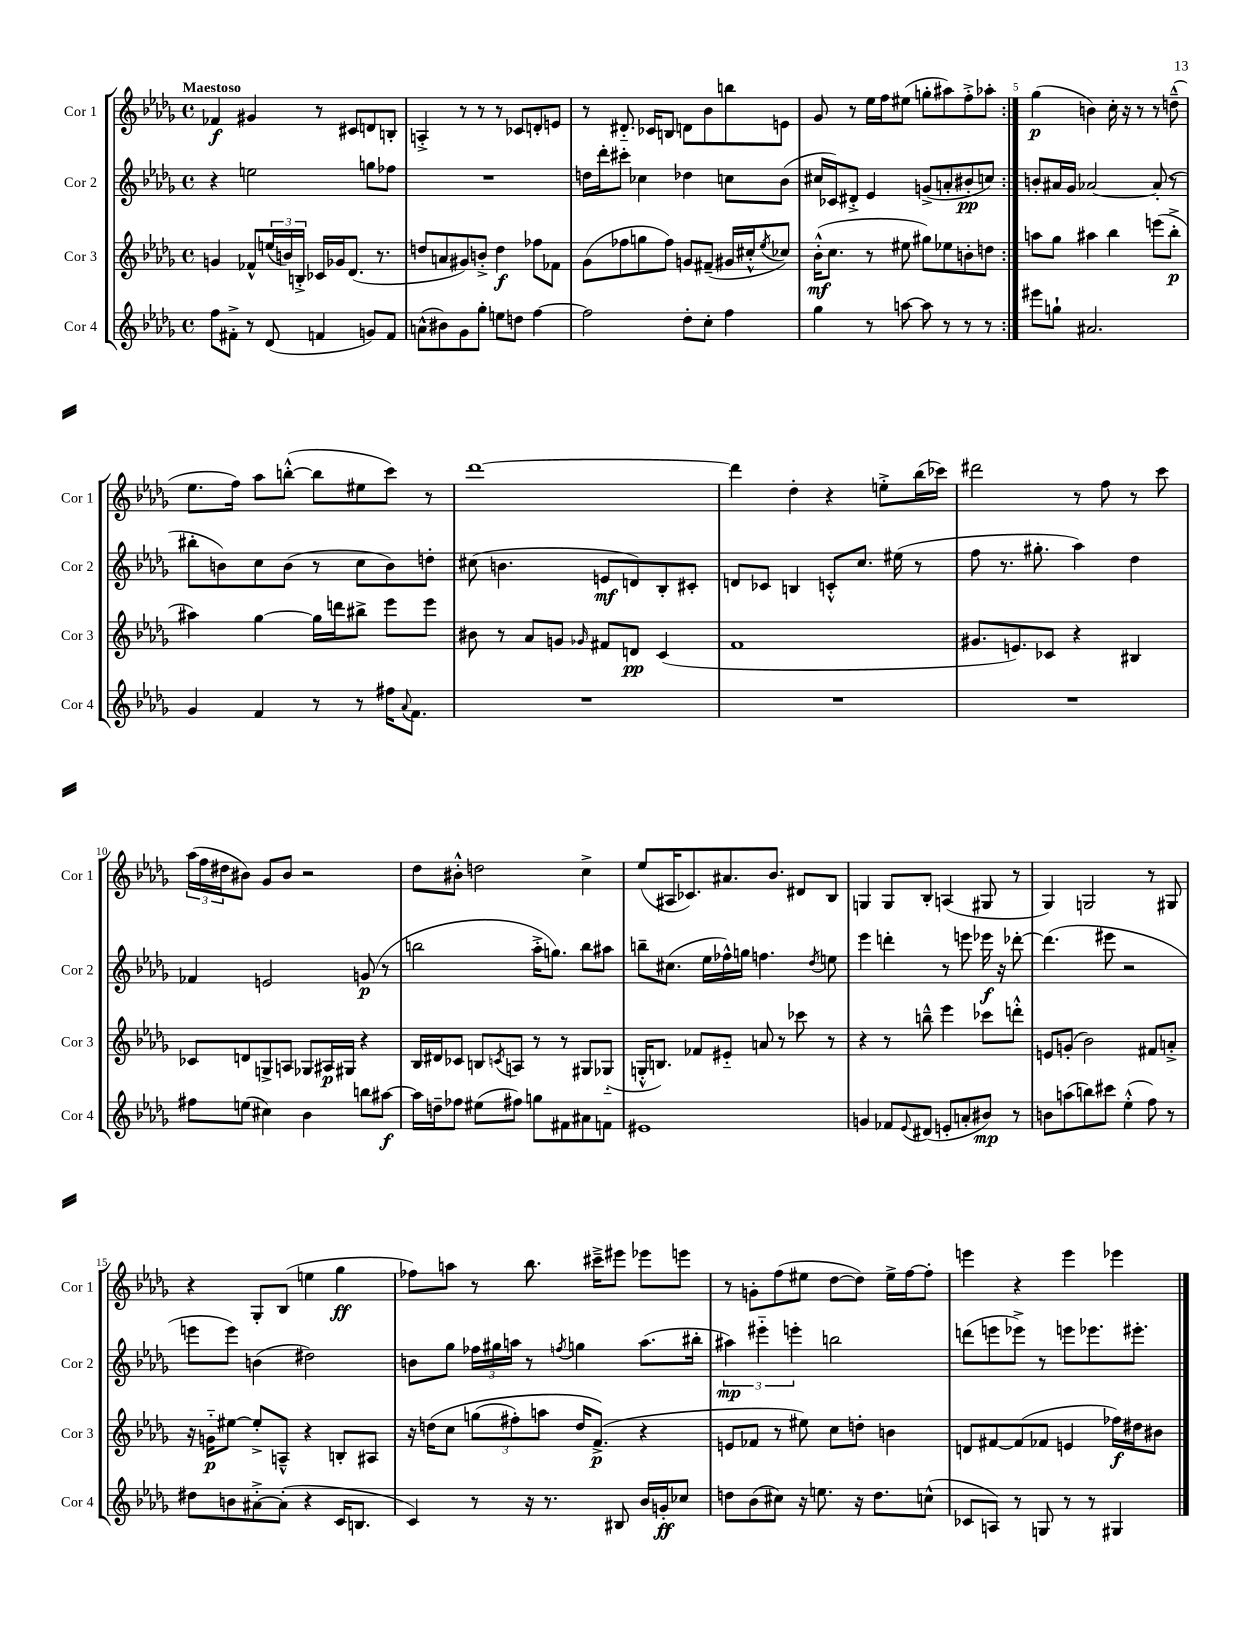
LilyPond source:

<<
\new StaffGroup <<
\new Staff = "s0" \with { instrumentName = "Cor 1" shortInstrumentName = "Cor 1" } {
    \clef treble \key des \major \defaultTimeSignature \time 4/4 \tempo "Maestoso"
    \repeat volta 2 { fes'4\f gis'4 r8 cis'8 d'8 b8-. |
    a4-.-> r8 r8 r8 ces'8 d'8-. e'8 |
    r8 dis'8.-_ ces'16 b8 d'8 bes'8 b''8 e'8 |
    ges'8 r8 ees''16 f''16 eis''8( g''8-. ais''8) f''8-.-> aes''8-. | }
    ges''4\p( b'4) c''16-. r16 r8 r8 d''8---^( |
    ees''8. f''16) aes''8 b''8~-.-^( b''8 eis''8 c'''8) r8 |
    des'''1~ |
    des'''4 des''4-. r4 e''8-.-> bes''16( ces'''16) |
    dis'''2 r8 f''8 r8 c'''8 |
    \tuplet 3/2 { aes''16( f''16 dis''16 } bis'8) ges'8 bis'8 r2 |
    des''8 bis'8-.-^ d''2 c''4-> |
    ees''8( ais16 ces'8.) ais'8. bes'8. dis'8 bes8 |
    g4 g8 bes8-. a4( gis8 r8 |
    ges4) g2 r8 gis8 |
    r4 ges8-. bes8( e''4 ges''4\ff |
    fes''8) a''8 r8 bes''8. cis'''16---> eis'''8 ees'''8 e'''8 |
    r8 g'8-. f''8( eis''8 des''8~ des''8) eis''16-> f''16~ f''8-. |
    e'''4 r4 e'''4 ees'''4 \bar "|." |
}
\new Staff = "s1" \with { instrumentName = "Cor 2" shortInstrumentName = "Cor 2" } {
    \clef treble \key des \major \defaultTimeSignature \time 4/4
    \repeat volta 2 { r4 e''2 g''8 fes''8 |
    R1 |
    d''16 des'''16-. cis'''8-. ces''4 des''4 c''8 bes'8( |
    cis''16 ces'16) dis'8-.-> ees'4 g'8->( a'8-. bis'8-.\pp c''8) | }
    b'8-. ais'16 ges'16 aes'2~ aes'8-.( r8 |
    bis''8-. b'8) c''8 b'8( r8 c''8 b'8) d''8-. |
    cis''8( b'4. e'8\mf d'8) bes8-. cis'8-. |
    d'8 ces'8 b4 c'8-.-^ c''8. eis''16( r8 |
    f''8 r8. gis''8.-. aes''4) des''4 |
    fes'4 e'2 g'8\p( r8 |
    b''2 aes''16-.-> g''8.) b''8 ais''8 |
    b''8-- cis''8.( ees''16 fes''16-^) g''16 f''4. \acciaccatura { des''8 } e''8 |
    ees'''4 d'''4-. r8 e'''8 ees'''16\f r16 des'''8~-. |
    des'''4.( eis'''8 r2 |
    e'''8 e'''8) b'4( dis''2) |
    b'8 ges''8 \tuplet 3/2 { fes''16 gis''16 a''16 } r8 \acciaccatura { f''8 } g''4 a''8.( bis''16-. |
    \tuplet 3/2 { ais''4\mp) eis'''4-_ e'''4-. } b''2 |
    d'''8( e'''8 ees'''8->) r8 e'''8 ees'''8. eis'''8.-. \bar "|." |
}
\new Staff = "s2" \with { instrumentName = "Cor 3" shortInstrumentName = "Cor 3" } {
    \clef treble \key des \major \defaultTimeSignature \time 4/4
    \repeat volta 2 { g'4 fes'8-^ \tuplet 3/2 { e''16( b'16) b16-.-> } ces'16 ges'16 des'8.( r8. |
    d''8 a'8 gis'8) b'8-.-> d''4\f fes''8 fes'8 |
    ges'8( fes''8 g''8 fes''8) g'8 fis'8--( gis'16 cis''16-.-^ \acciaccatura { ees''8 } ces''8) |
    bes'16-.-^\mf( c''8. r8 eis''8 gis''8) ees''8 b'8-. d''8 | }
    a''8 ges''8 ais''4 bes''4 e'''8( bes''8-.->\p |
    ais''4) ges''4~ ges''16 d'''16 bis''8-> ees'''8 ees'''8 |
    bis'8 r8 aes'8 g'8 \grace { ges'16 } fis'8 d'8\pp c'4( |
    f'1 |
    gis'8. e'8.) ces'8 r4 bis4 |
    ces'8 d'8 g8-> a8 ges8 ais16\p gis16 r4 |
    bes16 dis'16 ces'8 b8 \acciaccatura { c'8 } a8 r8 r8 gis8 ges8-_( |
    g16-.-^ b8.) fes'8 eis'8-_ a'8 r8 ces'''8 r8 |
    r4 r8 b''8---^ ees'''4 ces'''8 d'''8-.-^ |
    e'8 g'8-.( bes'2) fis'8 a'8-.-> |
    r16 g'16-_\p eis''8~ eis''8-.-> a8---^ r4 b8-. ais8 |
    r16 d''16\( c''8 \tuplet 3/2 { g''8( fis''8-.) a''8 } d''16 f'8.->\p(\) r4 |
    e'8 fes'8 r8 eis''8) c''8 d''8-. b'4 |
    d'8 fis'8~ fis'8( fes'8 e'4 fes''16\f) dis''16 bis'8 \bar "|." |
}
\new Staff = "s3" \with { instrumentName = "Cor 4" shortInstrumentName = "Cor 4" } {
    \clef treble \key des \major \defaultTimeSignature \time 4/4
    \repeat volta 2 { f''8 fis'8-.-> r8 des'8( f'4 g'8) f'8 |
    a'8-^( bis'8) ges'8 ges''8-. e''8 d''8 f''4~ |
    f''2 des''8-. c''8-. f''4 |
    ges''4 r8 a''8~ a''8 r8 r8 r8 | }
    eis'''8 g''8-! ais'2. |
    ges'4 f'4 r8 r8 fis''16 \appoggiatura { aes'8 } f'8. |
    R1 |
    R1 |
    R1 |
    fis''8 e''8( cis''4) bes'4 b''8 ais''8~\f |
    ais''16 d''16-- fes''8 eis''8( fis''8) g''8 fis'8 ais'8 f'8 |
    eis'1 |
    g'4 fes'8 \appoggiatura { ees'8 } dis'8( e'8-. a'8-. bis'8\mp) r8 |
    b'8 a''8( b''8) cis'''8 ees''4-.-^( f''8) r8 |
    dis''8 b'8 ais'8~-.-> ais'8-.( r4 c'16 b8. |
    c'4) r8 r16 r8. bis8 bes'16 g'16-.\ff ces''8 |
    d''8 bes'8( cis''8) r16 e''8. r16 d''8. c''8-^( |
    ces'8 a8) r8 g8 r8 r8 gis4 \bar "|." |
}
>>
>>
\layout { \context { \Score \override BarNumber.break-visibility = ##(#f #t #t) barNumberVisibility = #(every-nth-bar-number-visible 5) } }
